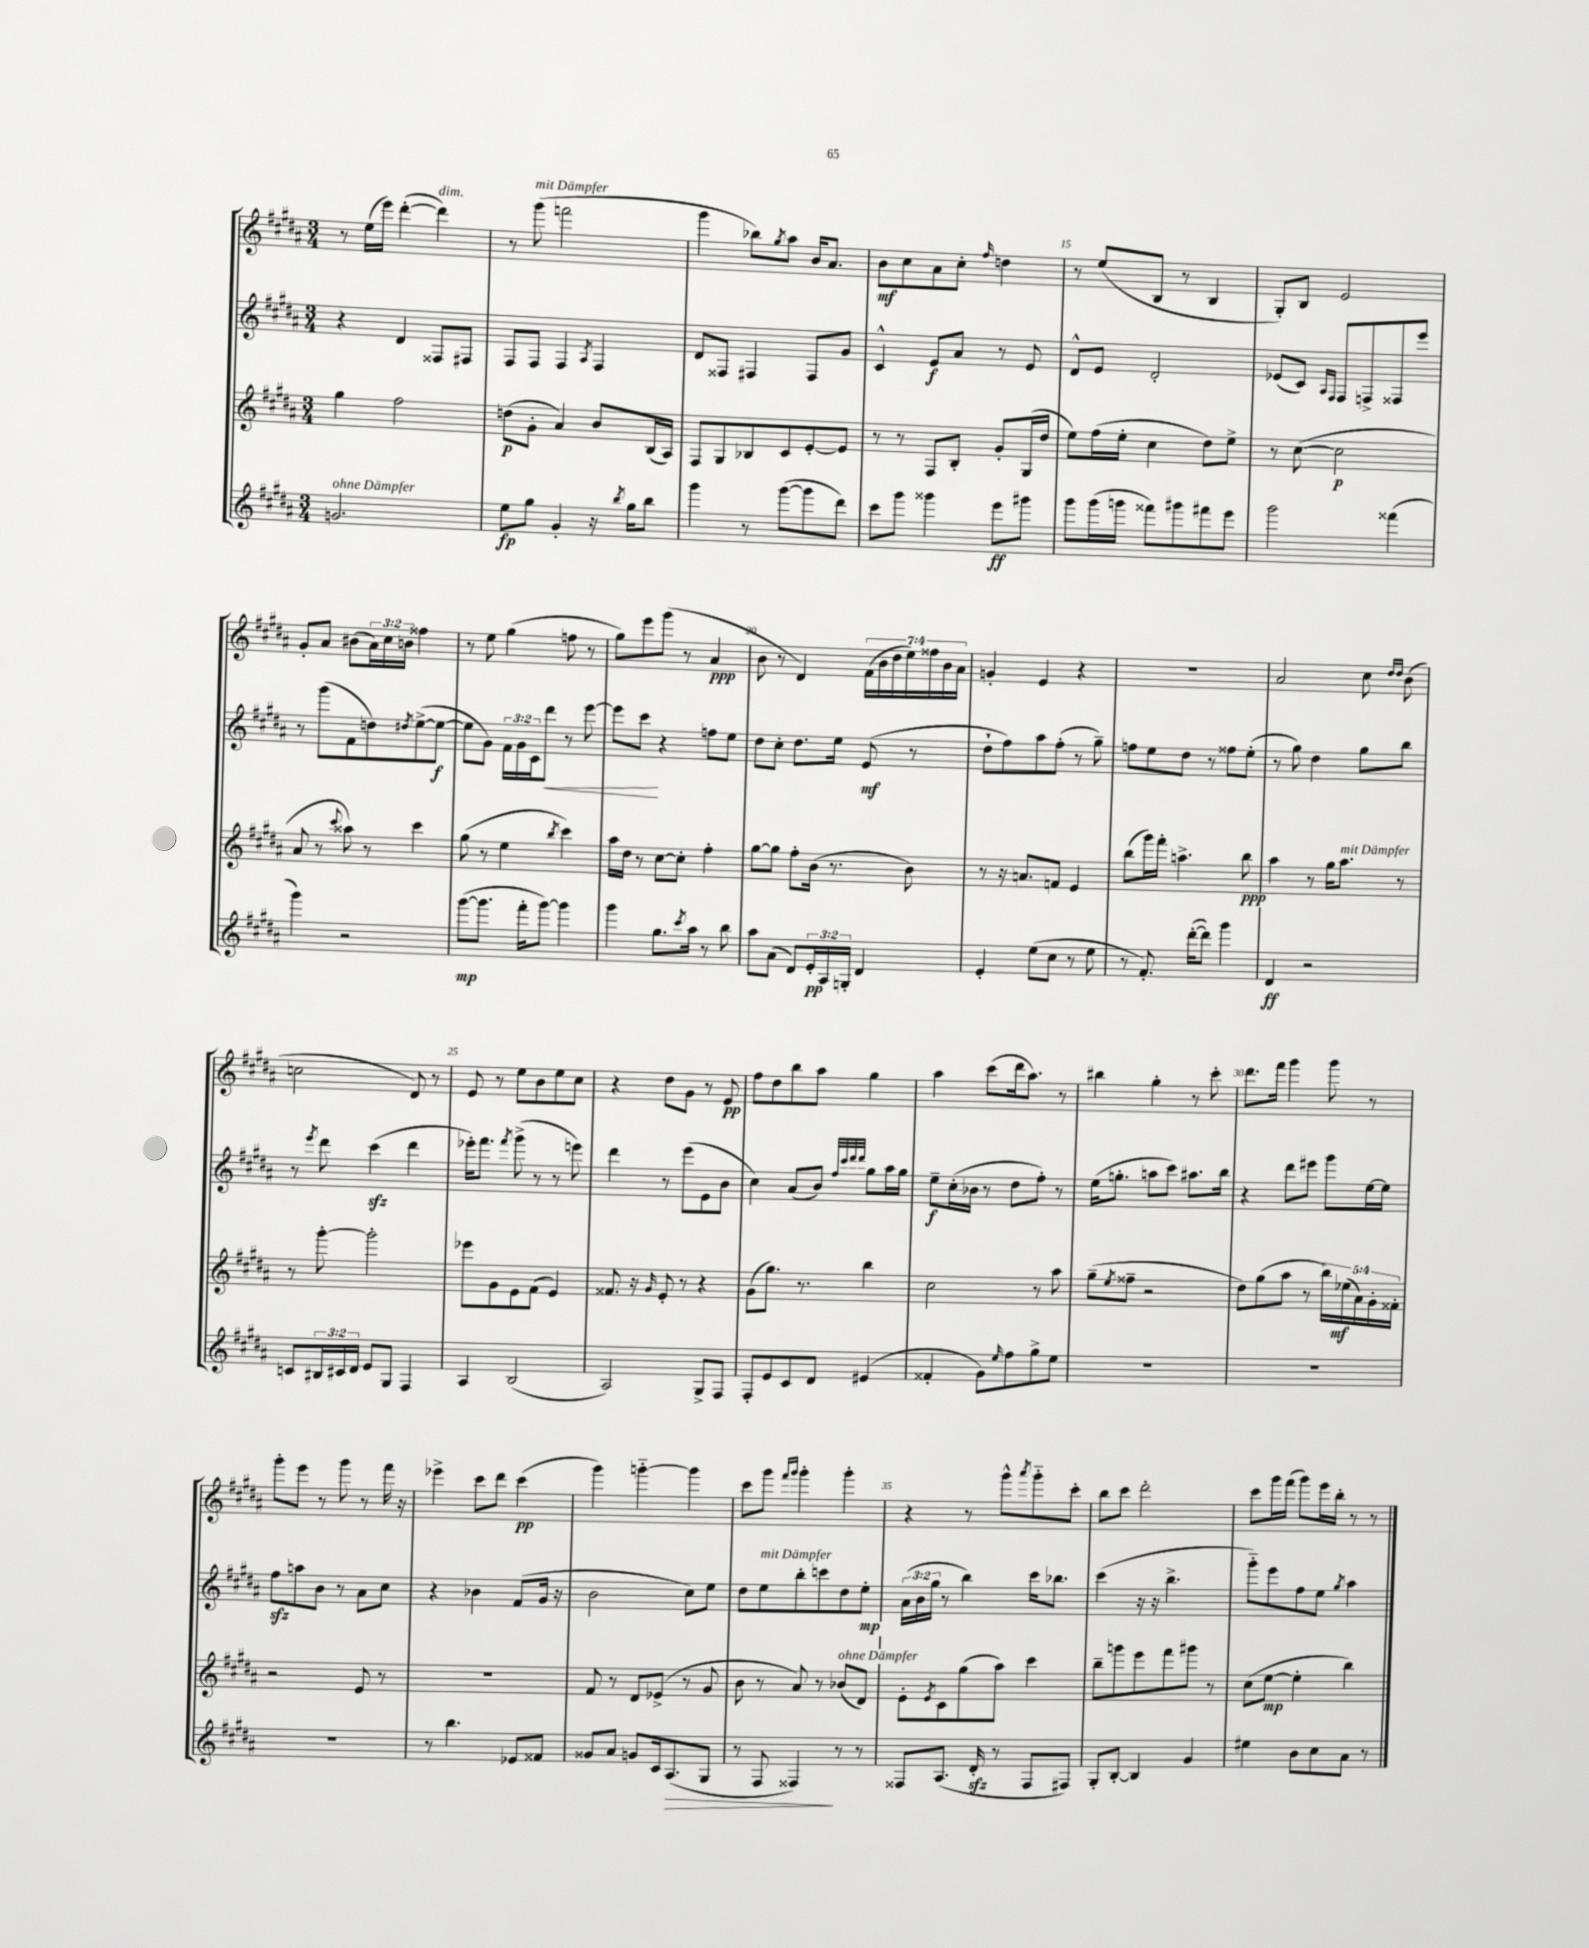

**kern	**kern	**kern	**kern
*staff4	*staff3	*staff2	*staff1
*clefG2	*clefG2	*clefG2	*clefG2
*k[f#c#g#d#a#]	*k[f#c#g#d#a#]	*k[f#c#g#d#a#]	*k[f#c#g#d#a#]
*M3/4	*M3/4	*M3/4	*M3/4
2.g	4gg#	4r	8r
.	.	.	(16ee
.	.	.	16eee)
.	2ff#	4d#	([4ddd#'
.	.	8F##	4ddd#])
.	.	8F#	.
=	=	=	=
8ee	(8dd	8F#	8r
8gg#	8g#'	8F#	(8ggg#
4g#'	4a#)	4F#	2fff
.	.	8qA#	.
16r	8b	4F#	.
8qbb	.	.	.
16gg#	.	.	.
8bb	(16B	.	.
.	16A#)	.	.
=	=	=	=
4ggg#	8F#	8d#	4ggg#
.	8G#	8F##	.
8r	8B-	4F#	8bb-)
.	.	.	8qgg#
([8ggg#	8c#	.	8aa#
8ggg#]	[8e'	8F#	16b
.	.	.	8.a#
8ddd#)	8e]	8g#	.
=	=	=	=
8ccc#	8r	4c#^^	8b
8ggg#	8r	.	8cc#
4ggg##	8F#	8e	8a#
.	8B'	8a#	8cc#'
.	.	.	16qqff#
8eee	8g#'	8r	4dd
8ggg#	(16G#	8e	.
.	16dd#	.	.
=	=	=	=
8ggg#	8ee)	8d#^^	8r
(16ggg#	(16ff#	8e	(8ee
16ggg	16ee'	.	.
8fff##)	4cc#	2d#'	8B
8ggg#	.	.	8r
8fff#	8dd#)	.	4B
8eee	8ee^	.	.
=	=	=	=
2ggg#	8r	(8e-	8G#')
.	([8cc#	8c#)	8B
.	.	16qqA#	.
.	.	16qqF#	.
.	2cc#]	8F#	2e
.	.	8F^	.
(4fff##	.	8F##	.
.	.	8eee	.
=	=	=	=
4ggg#)	8a#	8r	8g#'
.	8r	(8ggg#	8a#
.	8qqccc#	.	.
2r	8aa##)	8f#	(8b#
.	8r	8dd)	24a#)
.	.	.	24cc#
.	.	.	24b
.	.	8qdd#	.
.	4ccc#	([8ee^	4ff##
.	.	8ee_	.
=	=	=	=
([8ggg#	(8gg#	8ee]	8r
8.ggg#]	8r	8g#)	8ee
.	4ee	24f#	(4gg#
.	.	24g#	.
16fff#'	.	.	.
.	.	24c#	.
[8ggg#)	.	8ddd#	.
.	8qbb	.	.
4ggg#]	4ccc#)	8r	8ff
.	.	[8eee	8r
=	=	=	=
4ggg#	16aa#	8eee]	8gg#)
.	16dd#	.	.
.	8r	8ccc#	8eee
8.gg#	[8cc#	4r	(8ggg#
.	8cc#']	.	8r
8qccc#	.	.	.
16aa#	.	.	.
8r	4ff#'	8ff	4a#
8bb	.	8ee	.
=	=	=	=
8aa#	[8gg#	8dd#	8b
(8a#	8gg#]	8cc#'	8r
8d#)	8ff#'	8.dd#	4d#)
24e'	(16b	.	.
24A#	.	.	.
.	8.r	16ee	.
24G'	.	.	.
4d#	.	(8e	(28f#
.	.	.	28b
.	.	.	28dd#
.	.	.	28ee)
.	8b)	8r	.
.	.	.	28ff##
.	.	.	28b
.	.	.	28a#
=	=	=	=
4e'	8r	8dd#`	4g'
.	16r	8ff#)	.
.	8.a	.	.
(8ee	.	8aa#	4e
8cc#	8f	(8ff#'	.
8r	4e	8r	4r
8ee	.	8gg#~)	.
=	=	=	=
8r	(8bb	8ff	2.r
8.f#')	16ggg#)	8ee	.
.	16fff#'	.	.
.	4.aa^	8dd#	.
([16ddd#'	.	.	.
8ddd#])	.	8r	.
4ggg#	.	8ff##	.
.	8bb	(8ee'	.
=	=	=	=
4d#	4aa#	8r	2a#
.	.	8gg#)	.
2r	8r	4dd#	.
.	16gg#	.	.
.	8.aa#	.	.
.	.	8gg#	8cc#
.	.	.	16qqdd#
.	.	.	16qqdd#
.	8r	8bb	(8b
=	=	=	=
8c	8r	8r	2cc
.	.	8qeee	.
24B#	[8ggg#'	8ddd#	.
24c#	.	.	.
24d#	.	.	.
8e	2ggg#']	(4ccc#	.
8G#	.	.	.
4F#	.	4ddd#	8d#)
.	.	.	8r
=	=	=	=
4A#	8eee-	16eee-')	8e
.	.	8.fff#	.
.	8g#	.	8r
.	.	8qfff#	.
(2B	8e	(8ggg#^	8ee
.	(8f#	8r	8b
.	4e)	8r	8ee
.	.	8eee)	8cc#
=	=	=	=
2A#)	8.f##	4ddd#	4r
.	16r	.	.
.	16qqg#	.	.
.	8e'	8r	8dd#
.	8r	(8eee	8g#
8G#^	4r	8e	8r
8F#	.	8b	8e
=	=	=	=
8F#'	(8g#	4cc#)	8ff#
8e	8.gg#)	.	8dd#
8c#	.	(8a#	8bb
.	8.r	.	.
8d#	.	8b)	8aa#
.	.	32qqff#	.
.	.	32qqccc#	.
.	.	32qqddd#	.
.	.	32qqddd#	.
(4e#	4bb	8gg#	4gg#
.	.	16aa#	.
.	.	16gg#	.
=	=	=	=
4f##'	2cc#	8ee~	4aa#
.	.	(16cc#'	.
.	.	16b-	.
8g#)	.	8r	(8ccc#
16qqee	.	.	.
8ff#	.	8dd#	16ddd#
.	.	.	8.aa#)
8gg#^	8r	8ff#')	.
8ee	8aa#	8r	8r
=	=	=	=
2.r	(8gg#~	(16ee	4bb#
.	.	8.gg'	.
.	8qee	.	.
.	8ff##~	.	.
.	2r	8aa	4gg#'
.	.	8ccc#)	.
.	.	8.aa#	8r
.	.	.	8ccc#'
.	.	16bb	.
=	=	=	=
2.r	8dd#)	4r	8.ddd#
.	(8gg#	.	.
.	.	.	16fff#
.	8aa#	8ddd#	4ggg#
.	8r	8eee#	.
.	20bb)	8ggg#	8ggg#
.	(20ee-	.	.
.	20a#)	.	.
.	.	[16ee	8r
.	20g#'	.	.
.	.	16ee]	.
.	20f##'	.	.
=	=	=	=
2.r	2r	8ff#	8ggg#'
.	.	8aa	8eee
.	.	8b	8r
.	.	8r	8ggg#
.	8e	8a#	8r
.	8r	8cc#	16fff#
.	.	.	16r
=	=	=	=
8r	2.r	4r	4eee-^
4.bb	.	.	.
.	.	4b-	8ccc#
.	.	.	8ddd#
8e-	.	(8f#	(4ccc#
8f##	.	16g#	.
.	.	16r	.
=	=	=	=
8g##	8f#	2b	4ggg#)
8a#	8r	.	.
8g	8d#	.	[4ggg'~
16c#	(8e-^	.	.
(8.A#	.	.	.
.	8r	8cc#)	4ggg]
8G#	8g#	8ee	.
=	=	=	=
8r	8b	8dd#	8ccc#
8F#	8r	8ee	8ggg#
.	.	.	16qqfff#
.	.	.	16qqggg#
4F##)	8a#)	8bb'	4ggg#'
.	8r	8ccc	.
8r	(8b-	8dd#	4ggg#'
8r	8d#)	8ee'	.
=	=	=	=
8F##	8e'	(24a#	4r
.	.	24b	.
.	.	24gg#	.
.	8qe	.	.
(8.A#	8c#	8r	.
.	(8gg#	4bb)	8r
16d#'	.	.	.
8r	8aa#)	.	8ggg#^^
.	.	.	8qaaa#
8F##	4ccc#	16ccc#	8ggg#'~
.	.	8.bb-	.
8F#)	.	.	8ccc#'
=	=	=	=
8G#'	8bb~	(4ccc#	8bb
[8B'	8ggg	.	8ccc#
4B]	8eee	16r	2ddd#'
.	.	16r	.
.	8fff#	4.bb^	.
4g#	8ggg#	.	.
.	8r	.	.
=	=	=	=
4ee#	(8cc#	8ggg#'~)	8ccc#
.	[8ee	8eee	16ggg#
.	.	.	(16fff#
8b	4ee']	8ff#	8ggg#)
8cc#	.	8ee	16eee
.	.	.	16bb'
.	.	8qgg#	.
8a#	4bb)	4aa#	8r
8r	.	.	8r
==	==	==	==
*-	*-	*-	*-
